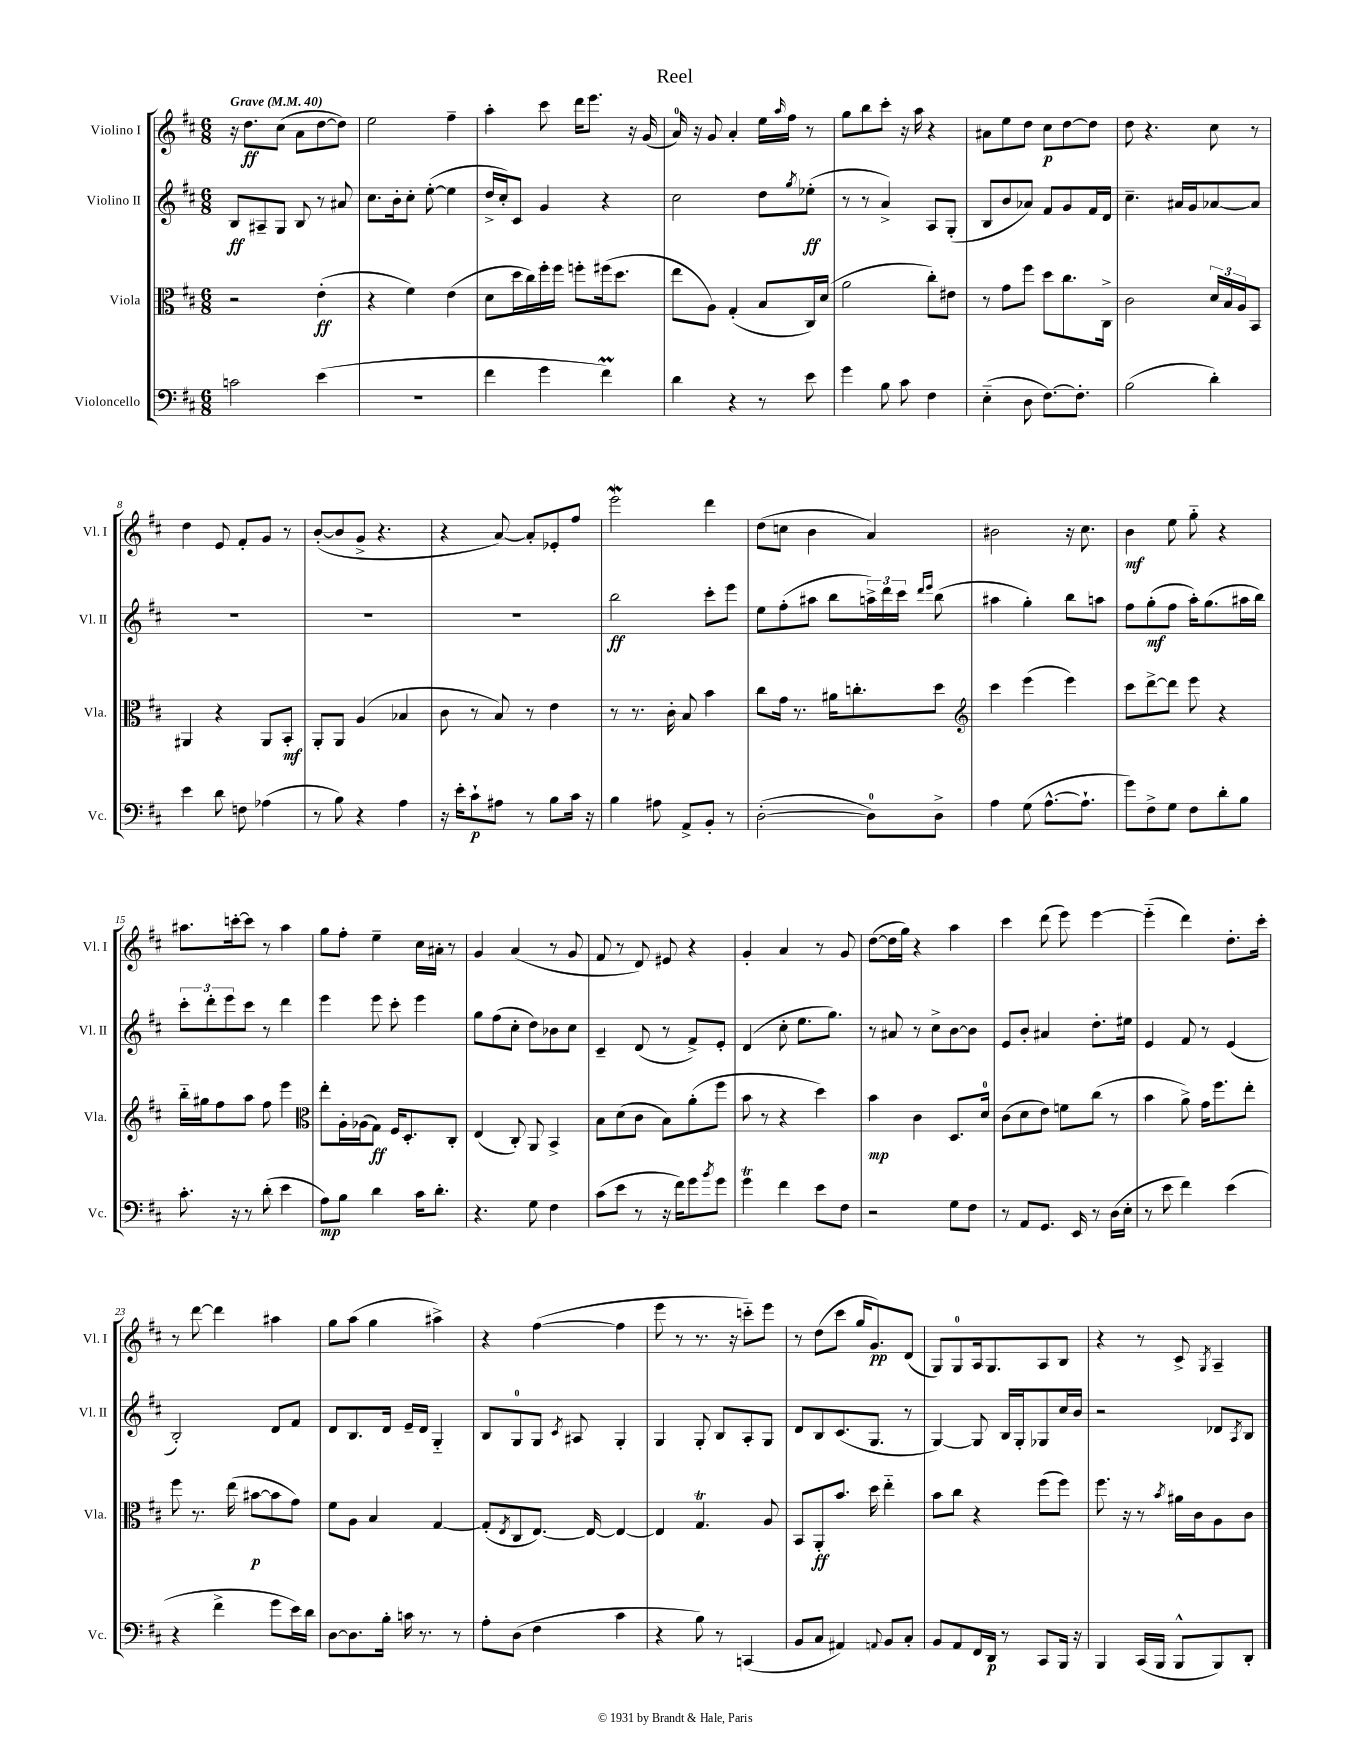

**kern	**dynam	**kern	**dynam	**kern	**dynam	**kern	**dynam
*part4	*part4	*part3	*part3	*part2	*part2	*part1	*part1
*staff4	*staff4	*staff3	*staff3	*staff2	*staff2	*staff1	*staff1
*I"Violoncello	*	*I"Viola	*	*I"Violino II	*	*I"Violino I	*
*I'Vc.	*	*I'Vla.	*	*I'Vl. II	*	*I'Vl. I	*
*clefF4	*	*clefC3	*	*clefG2	*	*clefG2	*
*k[f#c#]	*	*k[f#c#]	*	*k[f#c#]	*	*k[f#c#]	*
*M6/8	*	*M6/8	*	*M6/8	*	*M6/8	*
*MM40	*	*MM40	*	*MM40	*	*MM40	*
=1	=1	=1	=1	=1	=1	=1	=1
!	!	!	!	!	!	!LO:TX:a:B:t=Grave	!
2cn\	.	2r	.	8B/L	ff	16r	.
.	.	.	.	.	.	8.dd\L	ff
.	.	.	.	8A#X~/	.	.	.
.	.	.	.	8G/J	.	(8cc#\J	.
.	.	.	.	8B/	.	8a\L	.
(4e\	.	(4e'\	ff	8r	.	[8dd\	.
.	.	.	.	8a#X/	.	8dd\J])	.
=2	=2	=2	=2	=2	=2	=2	=2
2.r	.	4r	.	8.cc#\L	.	2ee\	.
.	.	.	.	16b'\k	.	.	.
.	.	4f#\)	.	8cc#'\J	.	.	.
.	.	.	.	([8ee'\	.	.	.
.	.	(4e\	.	4ee\]	.	4ff#~\	.
=3	=3	=3	=3	=3	=3	=3	=3
4f#\	.	8d\L	.	16dd^/LL	.	4aa'\	.
.	.	.	.	16cc#'/J)	.	.	.
.	.	16dd\L	.	8c#/J	.	.	.
.	.	16cc#\)	.	.	.	.	.
4g\	.	16ff#'\	.	4g/	.	8ccc#\	.
.	.	16ff#\JJ	.	.	.	.	.
.	.	8ffn'\L	.	.	.	16ddd\KL	.
.	.	.	.	.	.	8.eee\J	.
4f#m\)	.	(16ff#X\k	.	4r	.	.	.
.	.	8.dd\J	.	.	.	.	.
.	.	.	.	.	.	16r	.
.	.	.	.	.	.	(16g/	.
=4	=4	=4	=4	=4	=4	=4	=4
4d\	.	8ee\L	.	2cc#\	.	16a/)	.
.	.	.	.	.	.	16r	.
.	.	8A\J)	.	.	.	8g/	.
4r	.	(4G'/	.	.	.	4a'/	.
8r	.	8B/L	.	8dd\L	.	16ee\LL	.
.	.	.	.	.	.	16qqaa/	.
.	.	.	.	.	.	16ff#\JJ	.
.	.	.	.	8qgg/	.	.	.
8e\	.	16C#/L)	.	(8ee-X'\J	ff	8r	.
.	.	(16d/JJ	.	.	.	.	.
=5	=5	=5	=5	=5	=5	=5	=5
4g\	.	2a\	.	8r	.	8gg\L	.
.	.	.	.	8r	.	8bb\	.
8B\	.	.	.	4a^/)	.	8ccc#'\J	.
8c#\	.	.	.	.	.	16r	.
.	.	.	.	.	.	16aa\	.
4F#\	.	8cc#'\L)	.	8A/L	.	4r	.
.	.	8e#X\J	.	(8G'/J	.	.	.
=6	=6	=6	=6	=6	=6	=6	=6
(4E\	.	8r	.	8B/L	.	8a#X\L	.
.	.	8g\L	.	8b/	.	8ee\	.
8D\	.	8ff#\J	.	8a-X/J)	.	8dd\J	.
[8.F#\L)	.	8dd\L	.	8f#/L	.	8cc#\L	p
.	.	8.cc#\	.	8g/	.	[8dd\	.
8.F#'\J]	.	.	.	.	.	.	.
.	.	.	.	16f#/L	.	8dd\J]	.
.	.	16C#^\Jk	.	16d/JJ	.	.	.
=7	=7	=7	=7	=7	=7	=7	=7
(2B\	.	2c#\	.	4.cc#~\	.	8dd\	.
.	.	.	.	.	.	4.r	.
.	.	.	.	16a#X/LL	.	.	.
.	.	.	.	16g/J	.	.	.
4d'\)	.	24d/LL	.	[8a-X/	.	8cc#\	.
.	.	24B/	.	.	.	.	.
.	.	24A/J	.	.	.	.	.
.	.	8BB/J	.	8a-/J]	.	8r	.
!!LO:LB:g=z
=8	=8	=8	=8	=8	=8	=8	=8
4e\	.	4AA#X/	.	2.r	.	4dd\	.
8d\	.	4r	.	.	.	8e/	.
8Fn\	.	.	.	.	.	8f#'/L	.
(4A-X\	.	8AA#/L	.	.	.	8g/J	.
.	.	8BB'/J	mf	.	.	8r	.
=9	=9	=9	=9	=9	=9	=9	=9
8r	.	8AA'/L	.	2.r	.	([8b'/L	.
8B\)	.	8AA/J	.	.	.	8b/]	.
4r	.	(4A/	.	.	.	8g^/J	.
.	.	.	.	.	.	4.r	.
4A\	.	4B-X/	.	.	.	.	.
=10	=10	=10	=10	=10	=10	=10	=10
16r	.	8c#\	.	2.r	.	4r	.
16e'\KL	.	.	.	.	.	.	.
8c#`\	p	8r	.	.	.	.	.
8A#X\J	.	8B/)	.	.	.	[8a/)	.
8r	.	8r	.	.	.	8a'/L]	.
8B\L	.	4e\	.	.	.	8e-X'/	.
16c#\Jk	.	.	.	.	.	8ff#/J	.
16r	.	.	.	.	.	.	.
=11	=11	=11	=11	=11	=11	=11	=11
4B\	.	8r	.	2bb\	ff	2eeeW\	.
.	.	8.r	.	.	.	.	.
8A#X\	.	.	.	.	.	.	.
.	.	16c#'\	.	.	.	.	.
8AA^/L	.	8B/	.	.	.	.	.
8BB'/J	.	4b\	.	8ccc#'\L	.	4ddd\	.
8r	.	.	.	8eee\J	.	.	.
=12	=12	=12	=12	=12	=12	=12	=12
([2D'\	.	8cc#\L	.	8ee\L	.	(8dd\L	.
.	.	16g\Jk	.	(8ff#'\	.	8ccn\J	.
.	.	8.r	.	.	.	.	.
.	.	.	.	8aa#X\J	.	4b\	.
.	.	16a#X\KL	.	8bb\L	.	.	.
.	.	8.ccn'\	.	.	.	.	.
8D\L])	.	.	.	24aan^\L)	.	4a/)	.
.	.	.	.	24ddd\	.	.	.
.	.	.	.	24ccc#\JJ	.	.	.
.	.	.	.	16qqddd/LL	.	.	.
.	.	.	.	16qqeee/JJ	.	.	.
8D^\J	.	8dd\J	.	(8bb\	.	.	.
=13	=13	=13	=13	=13	=13	=13	=13
*	*	*clefG2	*	*	*	*	*
4A\	.	4ccc#\	.	4aa#X\	.	2b#X\	.
(8G\	.	(4eee\	.	4gg'\)	.	.	.
[8.A^^\L	.	.	.	.	.	.	.
.	.	4eee\)	.	8bb\L	.	16r	.
8.A`\J]	.	.	.	.	.	8.cc#\	.
.	.	.	.	8aan\J	.	.	.
=14	=14	=14	=14	=14	=14	=14	=14
8g\L)	.	8ccc#\L	.	8ff#\L	.	4b\	mf
8F#^\	.	[8ddd^\	.	(8gg'\	mf	.	.
8G\J	.	8ddd\J]	.	8ff#\J	.	8ee\	.
8F#\L	.	8eee\	.	16aa'\KL)	.	8gg\	.
.	.	.	.	(8.gg\	.	.	.
8d'\	.	4r	.	.	.	4r	.
8B\J	.	.	.	16aa#X\L	.	.	.
.	.	.	.	16bb\JJ)	.	.	.
!!LO:LB:g=z
=15	=15	=15	=15	=15	=15	=15	=15
8.c#'\	.	16bb\LL	.	12ccc#'\L	.	8.aa#X\L	.
.	.	16gg#X\J	.	.	.	.	.
.	.	.	.	12ddd'\	.	.	.
.	.	8ff#\	.	.	.	.	.
.	.	.	.	12eee\	.	.	.
16r	.	.	.	.	.	[16cccn'\k	.
8r	.	8aa\J	.	8ccc#\J	.	8ccc\J]	.
(8d'\	.	8ff#\	.	8r	.	8r	.
4e\	.	4eee\	.	4ddd\	.	4aa#\	.
=16	=16	=16	=16	=16	=16	=16	=16
*	*	*clefC3	*	*	*	*	*
8A\L)	mp	8ee'\L	.	4eee\	.	8gg\L	.
8B\J	.	16A'\L	.	.	.	8ff#'\J	.
.	.	(16A-X\J	.	.	.	.	.
4d\	.	8G\J)	ff	8eee\	.	4ee~\	.
.	.	16F#/KL	.	8ccc#'\	.	.	.
.	.	8.D'/	.	.	.	.	.
16c#\KL	.	.	.	4eee\	.	16cc#\LL	.
8.d'\J	.	.	.	.	.	16a#X'\JJ	.
.	.	8C#'/J	.	.	.	8r	.
=17	=17	=17	=17	=17	=17	=17	=17
4.r	.	(4E/	.	8gg\L	.	4g/	.
.	.	.	.	(8ff#\	.	.	.
.	.	8C#'/)	.	8cc#'\J	.	(4a/	.
8G\	.	8AA/	.	8dd\L)	.	.	.
4F#\	.	4BB^/	.	8b-X\	.	8r	.
.	.	.	.	8cc#\J	.	8g/	.
=18	=18	=18	=18	=18	=18	=18	=18
(8c#\L	.	8B\L	.	4c#~/	.	8f#/	.
8e\J	.	(8d\	.	.	.	8r	.
8r	.	8c#\J	.	(8d/	.	8d/)	.
16r	.	8B\L)	.	8r	.	8e#X/	.
16f#\KL)	.	.	.	.	.	.	.
8g\	.	(8a'\	.	8f#^/L)	.	4r	.
8qb/	.	.	.	.	.	.	.
8g\J	.	8ff#\J	.	8e'/J	.	.	.
=19	=19	=19	=19	=19	=19	=19	=19
4gT\	.	8b\	.	(4d/	.	4g'/	.
.	.	8r	.	.	.	.	.
4f#\	.	4r	.	8cc#'\	.	4a/	.
.	.	.	.	8.ee\L	.	.	.
8e\L	.	4dd\)	.	.	.	8r	.
.	.	.	.	8.gg\J)	.	.	.
8F#\J	.	.	.	.	.	8g/	.
=20	=20	=20	=20	=20	=20	=20	=20
2r	.	4b\	mp	8r	.	([8dd\L	.
.	.	.	.	8a#X/	.	16dd\L]	.
.	.	.	.	.	.	16gg\JJ)	.
.	.	4c#\	.	8r	.	4r	.
.	.	.	.	8cc#^\L	.	.	.
8G\L	.	8.D/L	.	[8b\	.	4aa\	.
8F#\J	.	.	.	8b\J]	.	.	.
.	.	16d/Jk	.	.	.	.	.
=21	=21	=21	=21	=21	=21	=21	=21
8r	.	(8c#\L	.	8e/L	.	4ccc#\	.
8AA/L	.	8d\	.	8b'/J	.	.	.
8.GG/J	.	8e\J)	.	4a#X/	.	(8ddd\	.
.	.	8fn\L	.	.	.	8eee\)	.
16EE/	.	.	.	.	.	.	.
8r	.	(8cc#\J	.	8.dd'\L	.	[4eee\	.
(16D\LL	.	8r	.	.	.	.	.
16E'\JJ	.	.	.	16ee#X\Jk	.	.	.
=22	=22	=22	=22	=22	=22	=22	=22
8r	.	4b\	.	4e/	.	(4eee\]	.
8e\	.	.	.	.	.	.	.
4f#\)	.	8a^\)	.	8f#/	.	4ddd\)	.
.	.	16g\KL	.	8r	.	.	.
.	.	8.ff#\	.	.	.	.	.
(4e\	.	.	.	(4e/	.	8.dd'\L	.
.	.	8ee'\J	.	.	.	.	.
.	.	.	.	.	.	16ccc#'\Jk	.
!!LO:LB:g=z
=23	=23	=23	=23	=23	=23	=23	=23
4r	.	8ff#\	.	2B'/)	.	8r	.
.	.	8.r	.	.	.	[8ddd\	.
4f#^\	.	.	.	.	.	4ddd\]	.
.	.	(16ee\	.	.	.	.	.
.	.	[8b#X\L	p	.	.	.	.
8g\L	.	8b#\]	.	8d/L	.	4aa#X\	.
16e\L)	.	8g\J)	.	8f#/J	.	.	.
16d\JJ	.	.	.	.	.	.	.
=24	=24	=24	=24	=24	=24	=24	=24
[8D\L	.	8f#\L	.	8d/L	.	8gg\L	.
8.D\]	.	8A\J	.	8.B/	.	(8aa\J	.
.	.	4B/	.	.	.	4gg\	.
16B'\Jk	.	.	.	16d/Jk	.	.	.
16cn\	.	.	.	16e~/LL	.	.	.
8.r	.	.	.	16d/JJ	.	.	.
.	.	[4G/	.	4G/	.	4aa#X^\)	.
8r	.	.	.	.	.	.	.
=25	=25	=25	=25	=25	=25	=25	=25
8A'\L	.	(8G'/L]	.	8B/L	.	4r	.
.	.	8qE/	.	.	.	.	.
(8D\J	.	8C#/	.	8G/	.	.	.
4F#\	.	[8.E/J)	.	8G/J	.	([4ff#\	.
.	.	.	.	8qc#/	.	.	.
.	.	.	.	8A#X/	.	.	.
.	.	16E/_	.	.	.	.	.
4c#\	.	4E/_	.	4G'/	.	4ff#\]	.
=26	=26	=26	=26	=26	=26	=26	=26
4r	.	4E/]	.	4G/	.	8eee\	.
.	.	.	.	.	.	8r	.
8B\)	.	4.GT/	.	8G'/	.	8.r	.
8r	.	.	.	8B/L	.	.	.
.	.	.	.	.	.	16r	.
(4CCn/	.	.	.	8A'/	.	8cccn\L)	.
.	.	8A/	.	8G/J	.	8eee\J	.
=27	=27	=27	=27	=27	=27	=27	=27
8BB/L	.	8BB/L	.	8d/L	.	8r	.
8C#/J	.	8AA'/	ff	8B/	.	(8dd\L	.
4AA#X/)	.	8.b/J	.	(8.c#/	.	8ccc#\J	.
.	.	.	.	.	.	16gg/KL	.
.	.	16dd\	.	8.G/J	.	8.g/)	pp
8qqAAn/	.	.	.	.	.	.	.
8BB/L	.	4ee\	.	.	.	.	.
8C#'/J	.	.	.	8r	.	(8d/J	.
=28	=28	=28	=28	=28	=28	=28	=28
8BB/L	.	8b\L	.	[4G/)	.	8G/L)	.
8AA/	.	8cc#\J	.	.	.	8G/	.
16FF#/L	.	4r	.	8G/]	.	16A/k	.
16DD/JJ	p	.	.	.	.	8.G/	.
8r	.	.	.	16B/LL	.	.	.
.	.	.	.	16G'/J	.	.	.
8CC#/L	.	(8ff#\L	.	8G-X/	.	8A/	.
16BBB/Jk	.	8ff#\J)	.	16cc#/L	.	8B/J	.
16r	.	.	.	16b/JJ	.	.	.
=29	=29	=29	=29	=29	=29	=29	=29
4BBB/	.	8.ff#\	.	2r	.	4r	.
.	.	16r	.	.	.	.	.
(16CC#/LL	.	8r	.	.	.	8r	.
16BBB/JJ	.	.	.	.	.	.	.
.	.	8qb/	.	.	.	.	.
8BBB^^/L	.	16a#X\LL	.	.	.	8c#^/	.
.	.	16c#\J	.	.	.	.	.
.	.	.	.	.	.	8qG/	.
8BBB/)	.	8A\	.	8d-X/L	.	4A~/	.
.	.	.	.	8qA/	.	.	.
8DD'/J	.	8c#\J	.	8B/J	.	.	.
==	==	==	==	==	==	==	==
*-	*-	*-	*-	*-	*-	*-	*-
